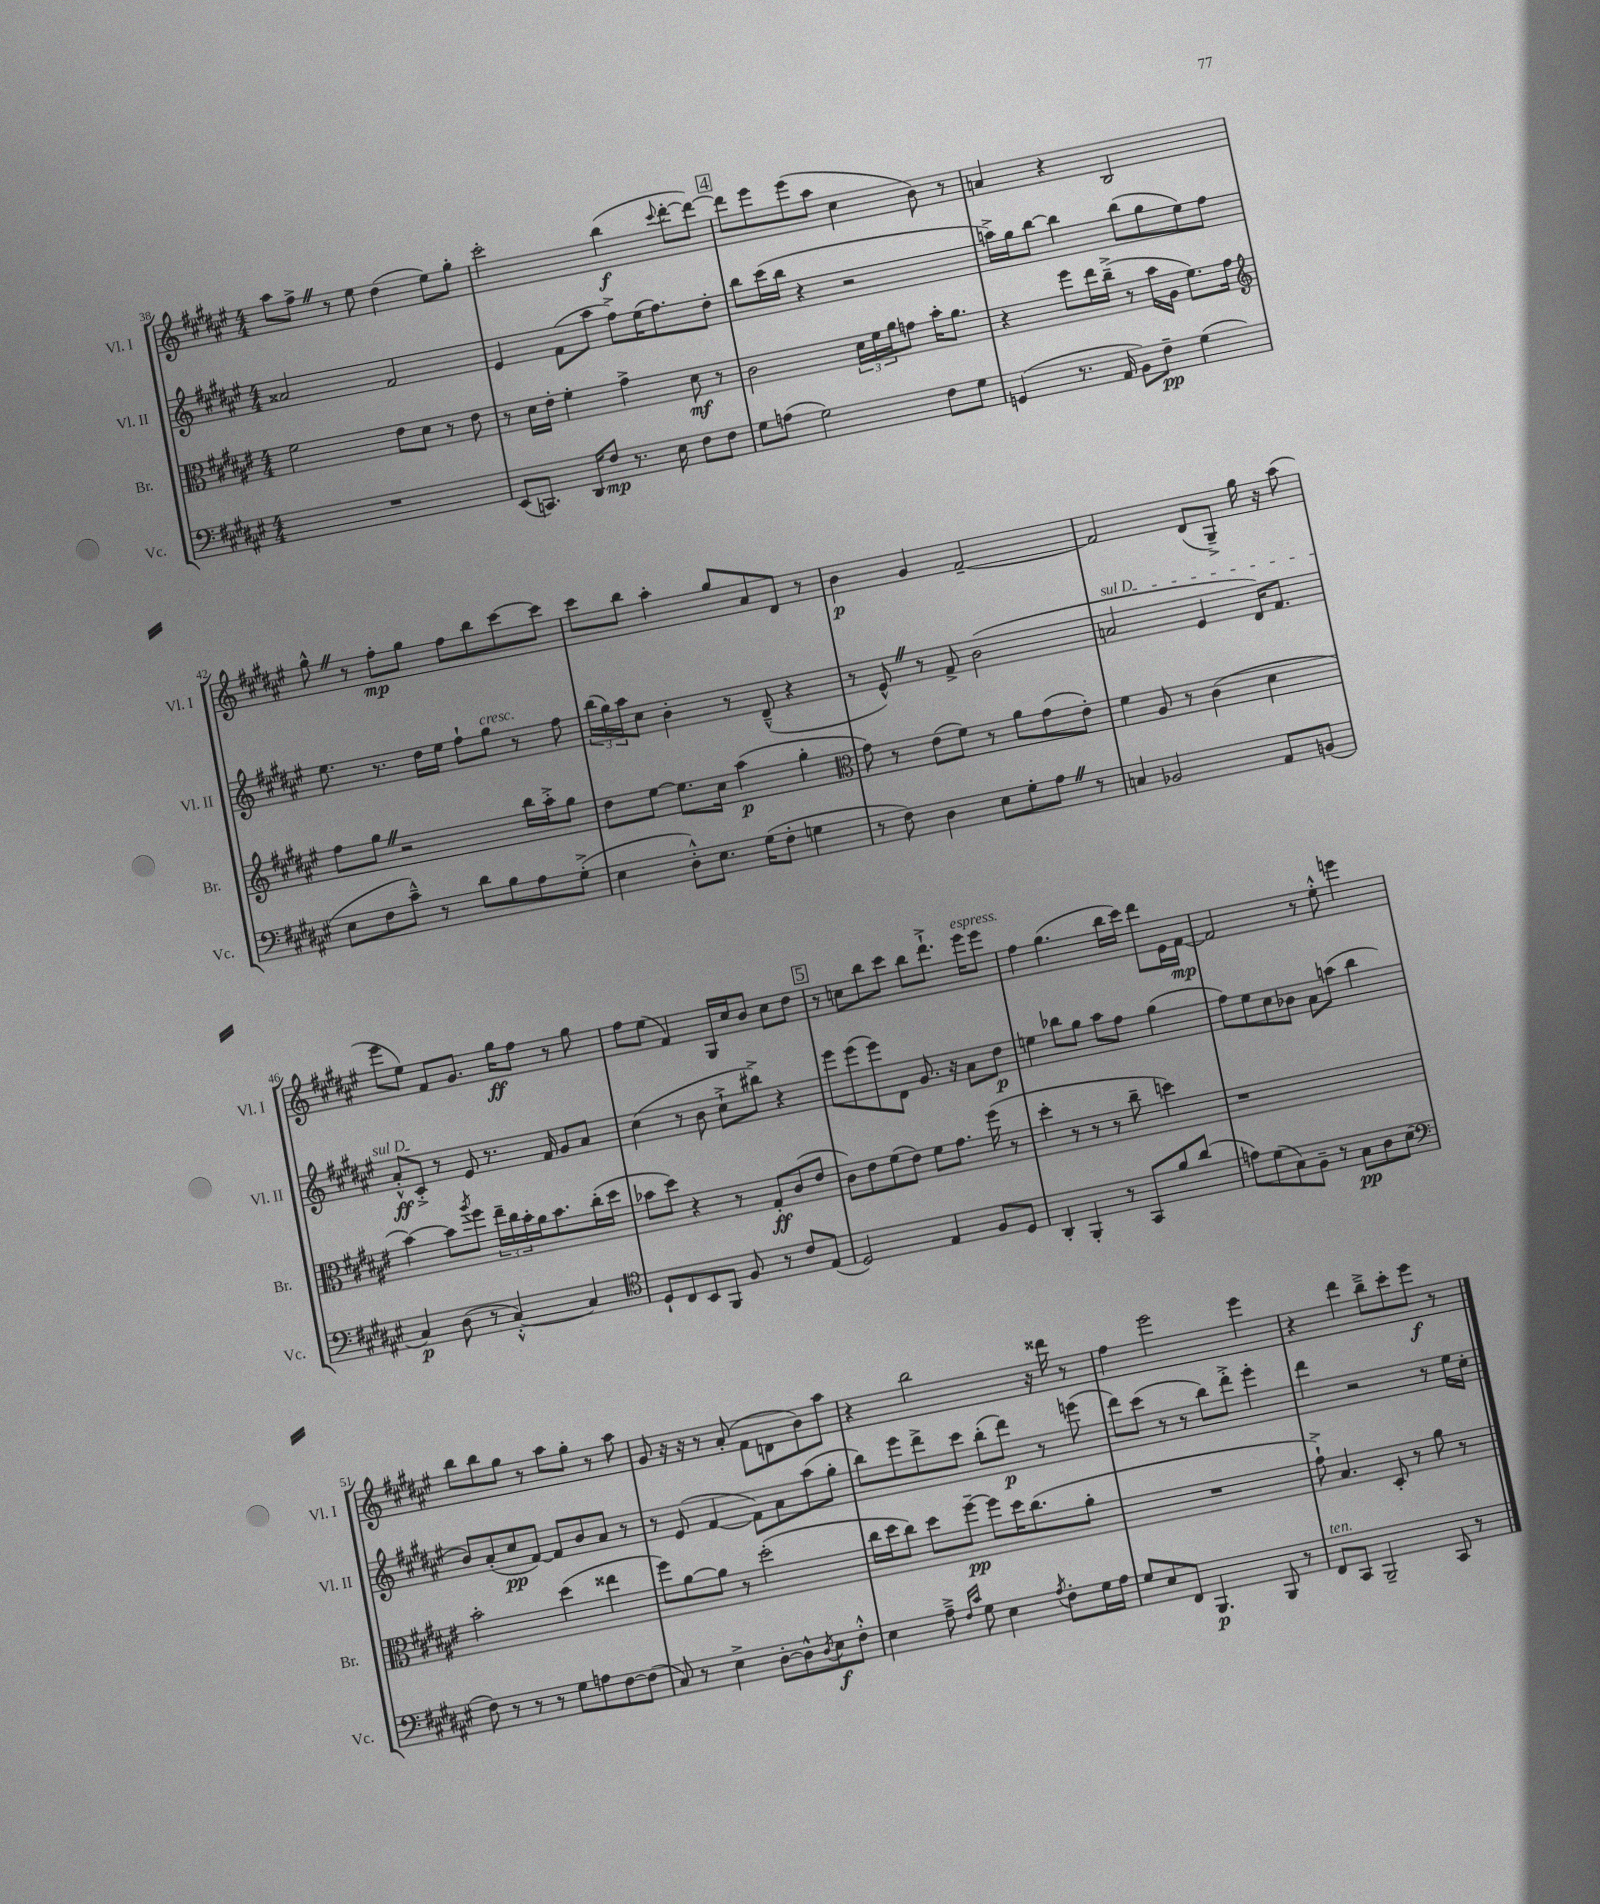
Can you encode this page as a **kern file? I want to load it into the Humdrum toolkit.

**kern	**kern	**kern	**kern
*staff4	*staff3	*staff2	*staff1
*clefF4	*clefC3	*clefG2	*clefG2
*k[f#c#g#d#a#e#]	*k[f#c#g#d#a#e#]	*k[f#c#g#d#a#e#]	*k[f#c#g#d#a#e#]
*M4/4	*M4/4	*M4/4	*M4/4
1r	2f#\	2a##/	8aa#\L
.	.	.	8ff#^\J
.	.	.	8r
.	.	.	8ee#\
.	8e#\L	2f#/	(4dd#\
.	8d#\J	.	.
.	8r	.	8ee#\L)
.	8e#\	.	8gg#'\J
=	=	=	=
(8EE#/L	8r	4e#/	2ccc#'\
8.CC/J)	16d#\LL	.	.
.	16e#'\JJ	.	.
.	4f#'\	(8f#\L	.
16DD#/LK	.	.	.
8F#/J	.	8aa#\J	.
8.r	4g#^\	8ff#^\L)	(4bb\
.	.	(16ee#\K	.
16E#\	.	8.ff#\)	.
.	.	.	8qqccc#/
8F#\L	8d#\	.	[8ddd#'\L
8F#\J	8r	8dd#'\J	8ddd#\_J)
=	=	=	=
8G#\L	2c#\	8bb\L	8ddd#\]L
(8A\J	.	(16ccc#\L	8eee#\
.	.	16bb\JJ	.
2G#\)	.	4r	(8eee#\
.	.	.	8aa#\J
.	24d#\LL	2r	4cc#\
.	24f#\	.	.
.	24a#\J	.	.
.	8g\J	.	.
8F#\L	16b'\LK	.	8b\)
.	8.a#\J	.	.
8G#\J	.	.	8r
=	=	=	=
(4GG/	4r	16aa^\LL)	4a/
.	.	16gg#\J	.
.	.	[8bb\J	.
8.r	8ff#\L	4bb\]	4r
.	16ee#\L	.	.
16AA#/	(16cc#~^\JJ	.	.
8BB\L)	8r	(8bb\L	2B/
8F#~\J	16b\LL	8gg#\	.
.	16A#\JJ	.	.
(4G#\	8.f#\L)	8ee#\)	.
.	.	8ff#\J	.
.	16g#\Jk	.	.
=	=	=	=
*	*clefG2	*	*
8E#\L	8ff#\L	8.ee#\	8gg#^^\
8F#\	8gg#\J	.	8r
.	.	8.r	.
8c#~^^\J)	2r	.	8ff#'\L
8r	.	16dd#\LL	8gg#\J
.	.	16ee#\JJ	.
8d#\L	.	8ff#`\L	8ff#\L
8B\	.	8gg#\J	8bb\
8A#\	16bb\LL	8r	[8ccc#\
.	16aa#'^\J	.	.
(8G#'^\J	8gg#\J	8ff#\	8ccc#\]J
=	=	=	=
4E#\	8dd#\L	(24bb\LL	8ccc#\L
.	.	24gg#\)	.
.	.	24aa#\J	.
.	[8ee#\J	8cc#\J	8bb\J
8D#'^^\L)	8.ee#\]L	4b'\	4aa#'\
8.E#\J	.	.	.
.	16cc#\Jk	.	.
.	(4aa#\	8r	8gg#/L
(16G#\LK	.	.	.
8F#'\J	.	(8d#~^^/	8a#/
4G\	4gg#'\	4r	8d#/J
.	.	.	8r
=	=	=	=
*	*clefC3	*	*
8r	8g#\)	8r	4b\
8F#\)	8r	8e#^^/)	.
4D#\	(8e#\L	8r	4g#/
.	8f#\J)	8f#^/	.
8E#\L	8r	(2b\	[2f#~/
8G#'\	8a#\L	.	.
8A#\J	(8g#\	.	.
8r	8e#'\J)	.	.
=	=	=	=
4C/	4f#\	2a/	2f#/]
2BB-/	8A#/	.	.
.	8r	.	.
.	(4c#\	4e#/	(8d#/L
.	.	.	8G#~^/J)
8AA#/L	4d#\	16d#/LK)	16gg#\
.	.	8.f#/J	16r
(8BB/J	.	.	(8aa#\
=	=	=	=
4C#/)	[4b\)	8a#'^^/L	8eee#\L
.	.	8c#'^/J	8ee#\J)
(8D#\	8b\]L	8r	8f#/L
.	8qaa#/	.	.
8r	8ff#\J	8e#/	8.g#/J
[4C#'^^/)	24ee#~\LL	8.r	.
.	24cc#\	.	.
.	.	.	16gg#\LK
.	24b'\	.	.
.	16a#\J	.	8ff#\J
.	8.b\	16f#/	.
4C#/]	.	8g#/L	8r
.	(16cc#'\L	8a#/J	8gg#\
.	16dd#\JJ	.	.
=	=	=	=
*clefC4	*	*	*
8D#`/L	8b-\L	(4cc#\	8ff#\L
8C#/	8dd#\J)	.	(8ee#\J
8BB/	4r	8r	4f#/)
8FF#/J	.	8b\	.
8F#/	8r	8cc#`^\L	16G#/LL
.	.	.	16cc#/J
8r	8G#'/L	8bb#^\J)	8b/J
8c#/L	(8c#/	4r	8cc#\L
(8E#/J	8e#/J	.	8dd#\J
=	=	=	=
2D#/)	8c#\L)	8eee#\L	8r
.	8e#\	(8eee#\	8cc\L
.	(8f#\	8eee#\)	8bb\
.	8e#\J)	8d#\J	8ccc#\J
4E#/	8f#\L	8.g#/	8bb\L
.	8.g#\J	.	8.ddd#`^\J
.	.	16r	.
8F#/L	.	8a#\L	.
.	(16ff#\	.	16eee#\LK
8D#/J	8r	8dd#\J	8eee#\J
=	=	=	=
4AA#'/	4dd#'\	4ee\	4ff#\
4FF#'/	8r	8bb-\L	(4.gg#\
.	8r	8gg#\J	.
8r	8r	8aa#\L	.
8GG#/L	8cc#~\	8ff#\J	16bb\LL
.	.	.	16ccc#\JJ)
8f#/	4dd\)	(4gg#\	8ddd#\L
(8a#/J	.	.	16e#\L
.	.	.	[16f#\JJ
=	=	=	=
8e\L)	1r	8ff#\L)	2f#/]
(8d#\	.	8ee#\	.
8G#\)	.	8cc#\	.
8F#~\J	.	8b-\J	.
8r	.	8a#\L	8r
8G#\L	.	(8aa\J	8ee#'^^\
8A#\	.	4bb\	4eee\
(8B\J	.	.	.
=	=	=	=
*clefF4	*	*	*
8F#\)	2b'\	8b/L)	8bb\L
8r	.	(8a#'/	8bb\
8r	.	8cc#/	8gg#\J
8r	.	[8f#/J)	8r
8G#\L	(4dd#\	8f#/]L	8aa#\L
8A\	.	8b/	8gg#'\J
[8F#\	4ee##\	8a#/J	8r
(8F#\]J	.	8r	8aa#\
=	=	=	=
8C#/)	8ff#\L)	8r	8g#/
8r	[8a#\	(8e#/	16r
.	.	.	16r
4E#^\	8a#\]J	[4f#/	8r
.	8r	.	(8a#'/
[8D#'\L	(2dd#'\	8f#\]L)	8f#\L
8D#^^\]	.	8a#\	8d\
8qD#/	.	.	.
8E#\	.	(8aa#\	8b\)
8F#'^^\J	.	8gg#'\J	8aa#\J
=	=	=	=
4E#\	16cc#\LL	8bb\L)	4r
.	16dd#\J	.	.
.	8cc#\J)	8eee#\	.
8A#~^\	8dd#\L	8ddd#^\	2bb\
16qqF#/LL	.	.	.
16qqc#/JJ	.	.	.
8G#\	[8ff#~\J	8ccc#\J	.
4E#\	8ff#\]L	(8bb'\L	.
.	16dd#\K	8ddd#\J)	.
.	(8.cc#\	.	.
8qA#/	.	.	.
8F#'\L	.	8r	16r
.	.	.	16ddd##\
16G#\L	8a#'\J	(8eee\	8r
16A#\JJ	.	.	.
=	=	=	=
8G#/L	1r	8ddd#\L)	4ff#\
8E#/	.	(8ccc#\J	.
8FF#/J	.	8r	2eee#\
4.BBB/	.	8r	.
.	.	8bb\L)	.
.	.	8ddd#'^\J	.
8BBB/	.	4eee#'\	4eee#\
8r	.	.	.
=	=	=	=
8FF#/L	8g#`^\)	4ddd#\	4r
8CC#/J	4.B/	.	.
2BBB~/	.	2r	4ddd#\
.	8D#'/	.	8bb~^\L
.	8r	.	8ccc#'\
8CC#/	8a#\	8r	8eee#\J
8r	8r	16ee#\LL	8r
.	.	16cc#'\JJ	.
==	==	==	==
*-	*-	*-	*-
